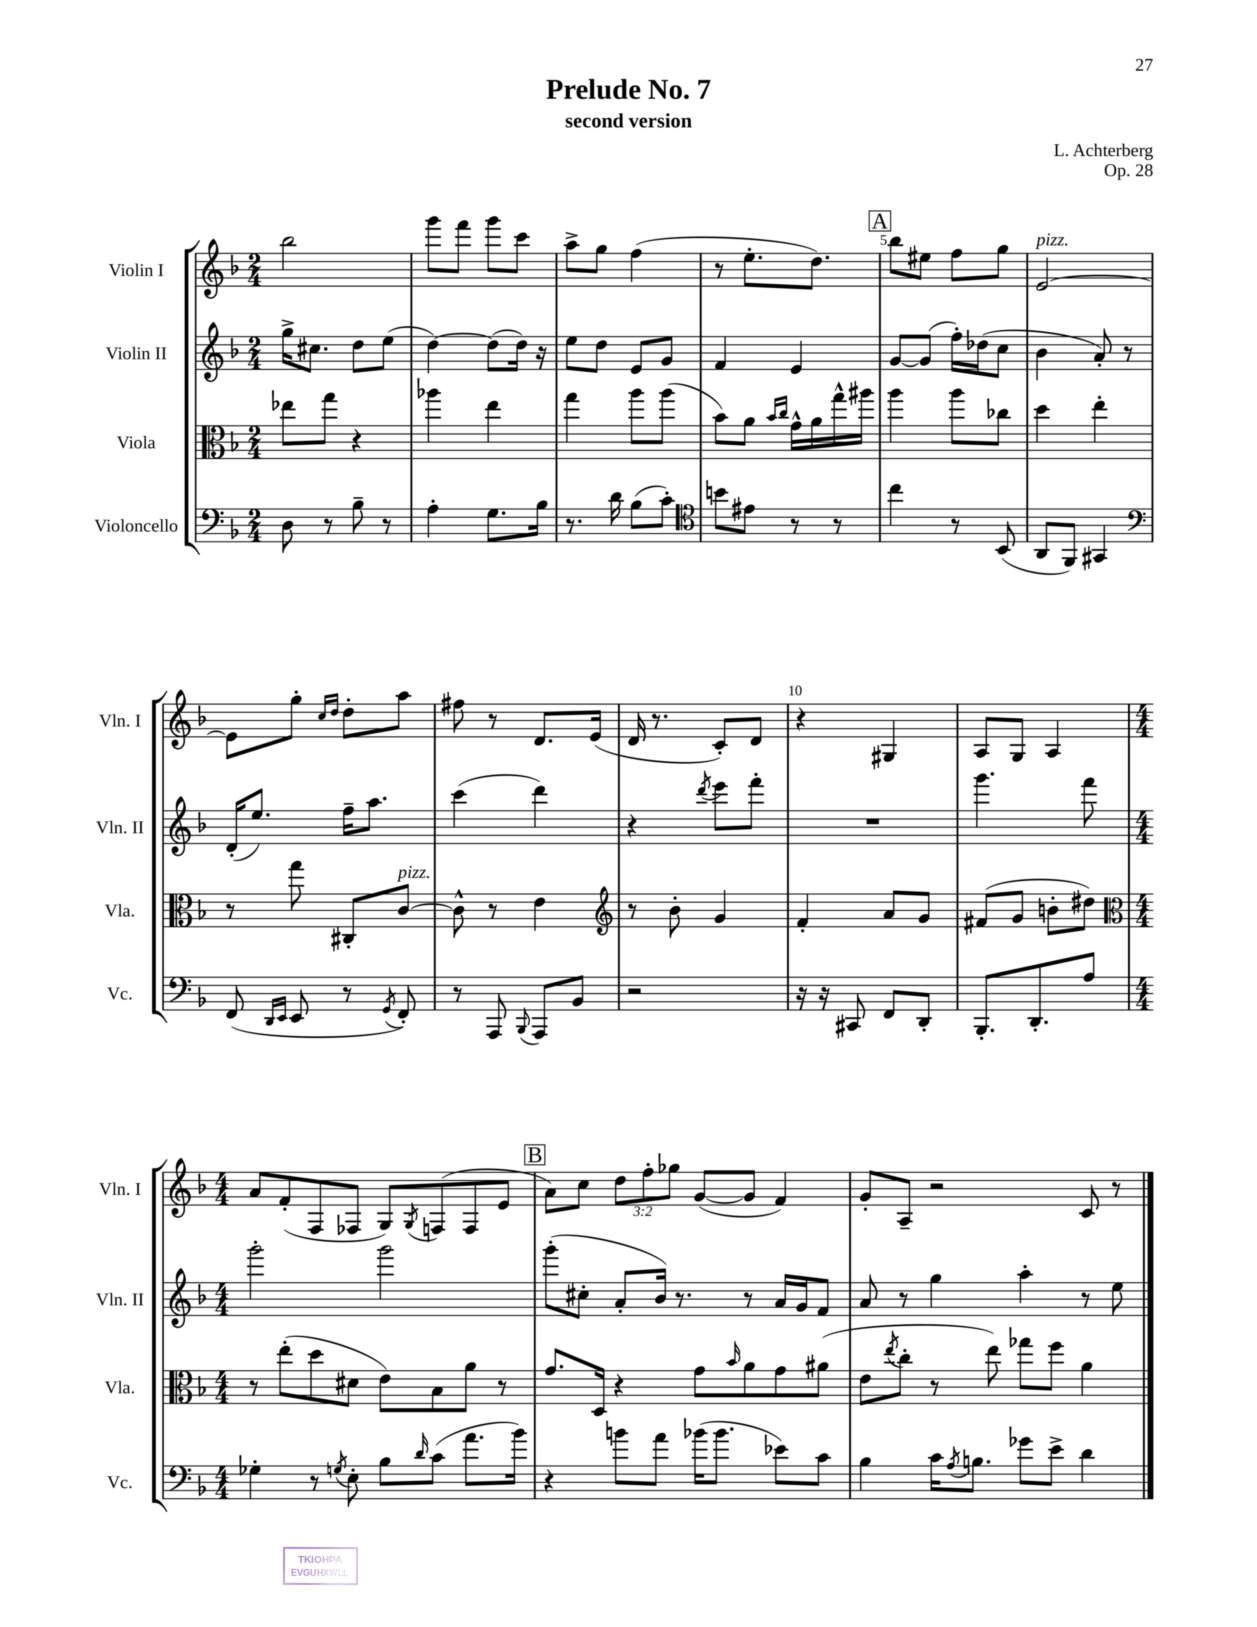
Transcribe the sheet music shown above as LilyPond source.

\header { title = "Prelude No. 7" composer = "L. Achterberg" subtitle = "second version" opus = "Op. 28" }
<<
\new StaffGroup <<
\new Staff = "s0" \with { instrumentName = "Violin I" shortInstrumentName = "Vln. I" } {
    \clef treble \key f \major \numericTimeSignature \time 2/4 \override Staff.TupletNumber.text = #tuplet-number::calc-fraction-text
    bes''2 |
    g'''8 f'''8 g'''8 c'''8 |
    a''8-> g''8 f''4( |
    r8 e''8.-. d''8.) |
    \mark \markup { \box "A" } bes''8 eis''8 f''8 g''8 |
    e'2~^\markup { \italic "pizz." } |
    e'8 g''8-. \grace { c''16 d''16 } d''8-. a''8 |
    fis''8 r8 d'8. e'16( |
    d'16 r8. c'8-.) d'8 |
    r4 gis4 |
    a8 g8 a4 |
    \numericTimeSignature \time 4/4 a'8 f'8-.( f8 fes8 g8) \acciaccatura { g8 } f8( f8 e'8 |
    \mark \markup { \box "B" } a'8) c''8 \tuplet 3/2 { d''8 f''8-. ges''8 } g'8~( g'8 f'4) |
    g'8-. a8-- r2 c'8 r8 \bar "|." |
}
\new Staff = "s1" \with { instrumentName = "Violin II" shortInstrumentName = "Vln. II" } {
    \clef treble \key f \major \numericTimeSignature \time 2/4
    g''16-> cis''8. d''8 e''8( |
    d''4~) d''8( d''16) r16 |
    e''8 d''8 e'8 g'8 |
    f'4 e'4 |
    \mark \markup { \box "A" } g'8~ g'8( f''16-.) des''16( c''8 |
    bes'4 a'8-.) r8 |
    d'16-.( e''8.) f''16-- a''8. |
    c'''4( d'''4) |
    r4 \acciaccatura { d'''8 } e'''8 f'''8-. |
    R2 |
    g'''4. f'''8 |
    \numericTimeSignature \time 4/4 g'''2-. g'''2 |
    \mark \markup { \box "B" } g'''8-.( cis''8-. a'8-. bes'16) r8. r8 a'16 g'16 f'8 |
    a'8 r8 g''4 a''4-. r8 e''8 \bar "|." |
}
\new Staff = "s2" \with { instrumentName = "Viola" shortInstrumentName = "Vla." } {
    \clef alto \key f \major \numericTimeSignature \time 2/4
    ees''8 g''8 r4 |
    aes''4 e''4 |
    g''4 a''8 a''8( |
    bes'8) a'8 \grace { bes'16 c''16 } g'16-^ a'16 g''16-^ ais''16 |
    \mark \markup { \box "A" } a''4 a''8 ces''8 |
    d''4 e''4-. |
    r8 g''8 cis8-. c'8~^\markup { \italic "pizz." } |
    c'8-^ r8 e'4 |
    \clef treble r8 bes'8-. g'4 |
    f'4-. a'8 g'8 |
    fis'8( g'8 b'8-. dis''8) |
    \numericTimeSignature \time 4/4 \clef alto r8 e''8-.( d''8 dis'8 e'8) bes8 a'8 r8 |
    \mark \markup { \box "B" } g'8. d16 r4 g'8 \grace { bes'16 } a'8 g'8 ais'8( |
    e'8 \acciaccatura { e''8 } c''8-. r8 e''8) ges''8 f''8 a'4 \bar "|." |
}
\new Staff = "s3" \with { instrumentName = "Violoncello" shortInstrumentName = "Vc." } {
    \clef bass \key f \major \numericTimeSignature \time 2/4
    d8 r8 bes8-- r8 |
    a4-. g8. bes16 |
    r8. d'16 bes8( c'8-.) |
    \clef tenor b'8 eis'8 r8 r8 |
    \mark \markup { \box "A" } c''4 r8 bes,8( |
    a,8 f,8) gis,4 |
    \clef bass f,8( \grace { d,16 e,16 } e,8 r8 \acciaccatura { g,8 } f,8-.) |
    r8 a,,8 \appoggiatura { bes,,8 } a,,8 bes,8 |
    r2 |
    r16 r16 cis,8 f,8 d,8-. |
    bes,,8.-. d,8.-. a8 |
    \numericTimeSignature \time 4/4 ges4-. r8 \acciaccatura { g8 } e8-. bes8 \grace { d'16 } c'8( a'8. bes'16) |
    \mark \markup { \box "B" } r4 b'8 a'8 bes'16( bes'8. ees'8) c'8 |
    bes4 c'16 \acciaccatura { a8 } b8. ges'8 e'8-> d'4 \bar "|." |
}
>>
>>
\layout { \context { \Score \override BarNumber.break-visibility = ##(#f #t #t) barNumberVisibility = #(every-nth-bar-number-visible 5) } }
